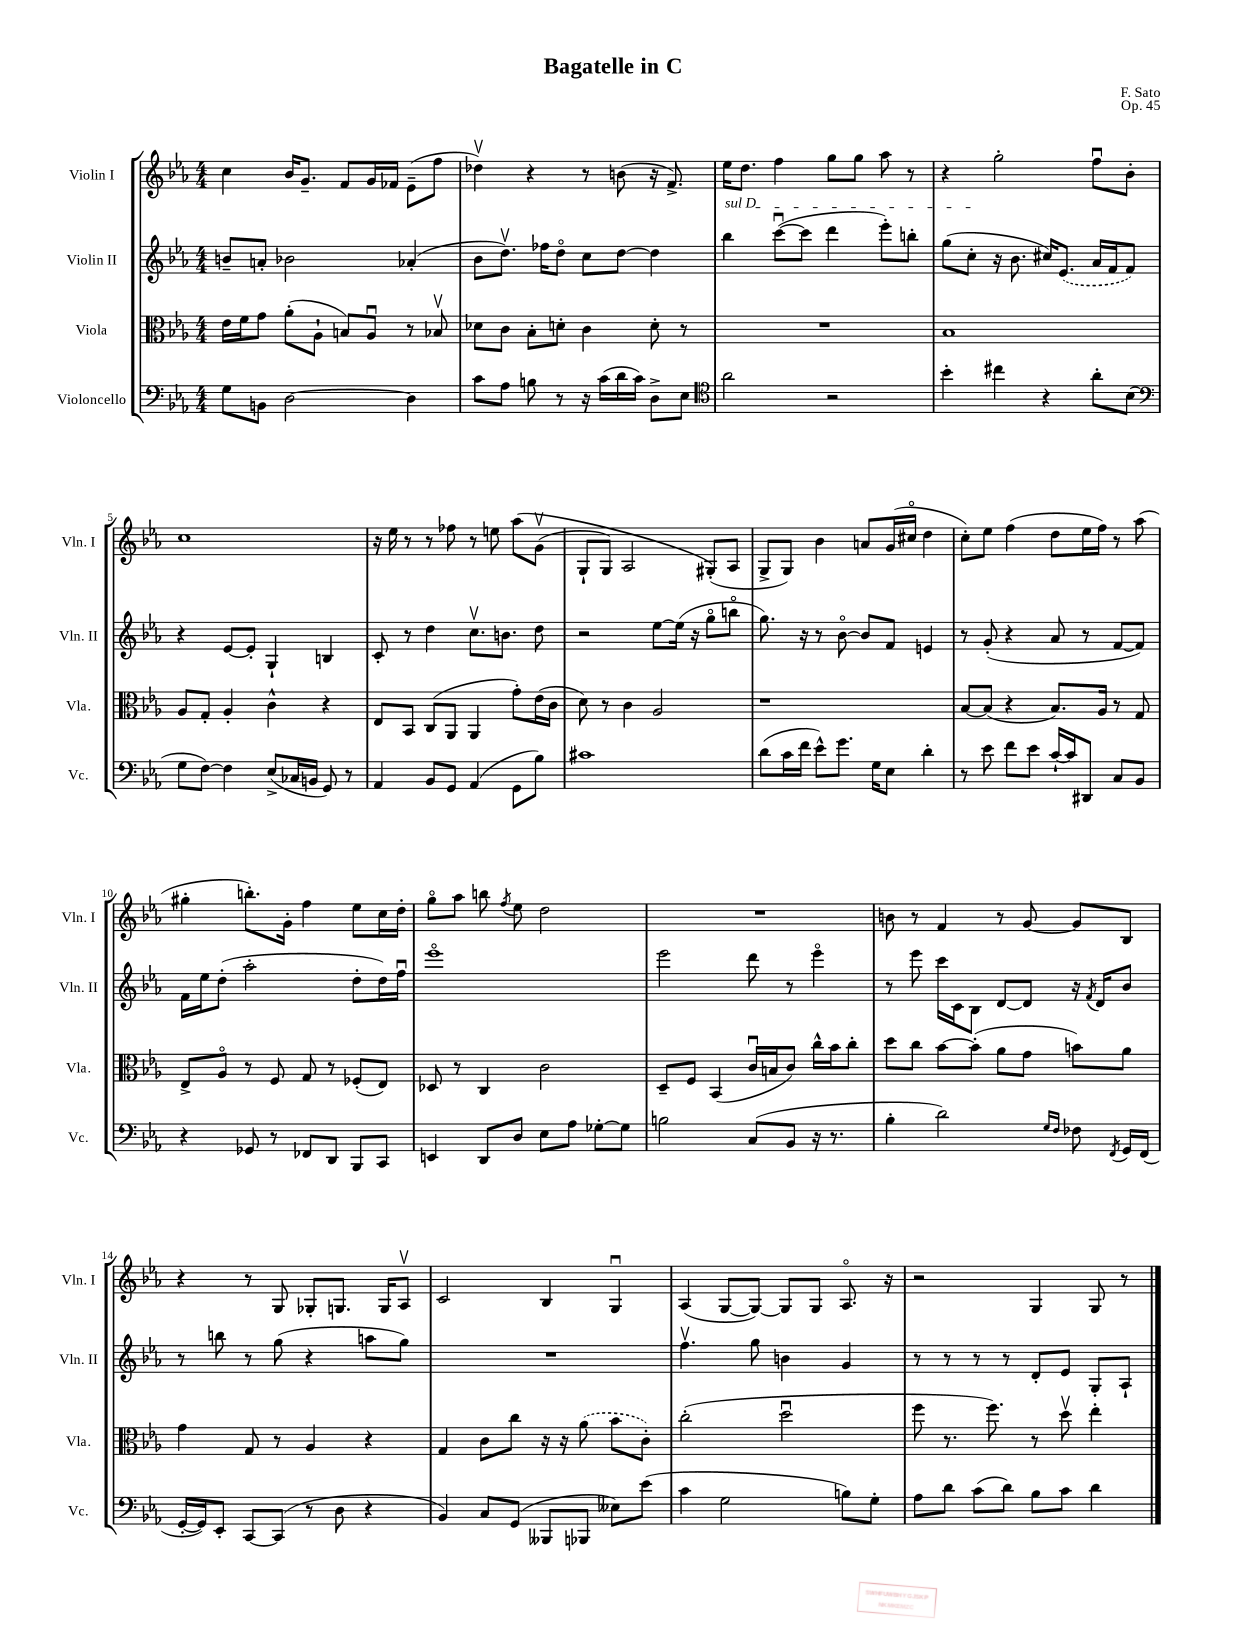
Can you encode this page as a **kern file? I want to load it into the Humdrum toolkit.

**kern	**kern	**kern	**kern
*part4	*part3	*part2	*part1
*staff4	*staff3	*staff2	*staff1
*I"Violoncello	*I"Viola	*I"Violin II	*I"Violin I
*I'Vc.	*I'Vla.	*I'Vln. II	*I'Vln. I
*clefF4	*clefC3	*clefG2	*clefG2
*k[b-e-a-]	*k[b-e-a-]	*k[b-e-a-]	*k[b-e-a-]
*M4/4	*M4/4	*M4/4	*M4/4
=1	=1	=1	=1
8G\L	16e-\LL	8bn~/L	4cc\
.	16f\J	.	.
8BBn\J	8g\J	8an'/J	.
[2D\	(8a-'\L	2b-X\	16b-/KL
.	.	.	8.g~/J
.	8A-`\J	.	.
.	8Bn/L)	.	8f/L
.	8A-u/J	.	16g/L
.	.	.	16f-X/JJ
4D\]	8r	(4a-X'/	(8e-~\L
.	8B-Xv/	.	8ff\J
=2	=2	=2	=2
8c\L	8d-X\L	8b-\L	4dd-Xv\)
8A-\J	8c\J	8.ddv\J)	.
8Bn\	8B-'\L	.	4r
.	.	16ff-X\KL	.
8r	8dn'\J	8dd\J	.
16r	4c\	8cc\L	8r
(16c\LL	.	.	.
16d\	.	[8dd\J	(8bn\
16c\JJ)	.	.	.
8D^\L	8d'\	4dd\]	16r
.	.	.	8.f^/)
8E-\J	8r	.	.
=3	=3	=3	=3
*clefC4	*	*	*
!	!	!LO:TX:a:i:t=sul D	!
2a-\	1r	4bb-\	16ee-\KL
.	.	.	8.dd\J
.	.	([8cccu\L	4ff\
.	.	8ccc\J]	.
2r	.	4ddd\	8gg\L
.	.	.	8gg\J
.	.	8eee-'\L)	8aa-\
.	.	8bbn'\J	8r
=4	=4	=4	=4
4b-'\	1B-	(8gg\L	4r
.	.	8cc'\J	.
4cc#X\	.	16r	2gg'\
.	.	8.b-\	.
4r	.	16cc#X/KL)	.
.	.	(8.e-/J	.
8a-'\L	.	16a-/LL	8ffu\L
.	.	16f/J	.
(8B-\J	.	8f/J)	8b-'\J
!!LO:LB:g=z
=5	=5	=5	=5
*clefF4	*	*	*
8G\L	8A-/L	4r	1cc
[8F\J)	8G'/J	.	.
4F\]	4A-'/	[8e-/L	.
.	.	8e-'/J]	.
(8E-^/L	4c^^\	4G`/	.
16C-X/L	.	.	.
16BBn/JJ	.	.	.
8GG/)	4r	4Bn/	.
8r	.	.	.
=6	=6	=6	=6
4AA-/	8E-/L	8c'/	16r
.	.	.	16ee-\
.	8BB-/J	8r	8r
8BB-/L	(8C/L	4dd\	8r
8GG/J	8AA-/J	.	8ff-X\
(4AA-/	4AA-/	8.ccv\L	8r
.	.	.	8een\
.	.	8.bn\J	.
8GG\L	8g'\L)	.	(8aa-\L
8B-\J)	(16e-\L	8dd\	(8gv\J
.	16c\JJ	.	.
=7	=7	=7	=7
1c#X	8d\)	2r	8G`/L
.	8r	.	8G/J)
.	4c\	.	2A-/
.	2A-/	[8ee-\L	.
.	.	(16ee-\Jk]	.
.	.	16r	.
.	.	8gg\L	(8G#X'/L)
.	.	8bbn\J	8A-/J
=8	=8	=8	=8
(8d\L	1r	8.gg\)	8G^/L
16c\L	.	.	8G/J)
16f\JJ	.	16r	.
8e-^^\L)	.	8r	4b-\
8.g\J	.	[8b-\	.
.	.	8b-/L]	8an/L
16G\KL	.	.	.
8E-\J	.	8f/J	(16g/L
.	.	.	16cc#X/JJ
4d'\	.	4en/	4dd\
=9	=9	=9	=9
8r	[8B-/L	8r	8cc'\L)
8e-\	(8B-/J]	(8g'/	8ee-\J
8f\L	4r	4r	(4ff\
8e-\J	.	.	.
[16c`/LL	8.B-/L)	8a-/	8dd\L
16c/J]	.	.	.
8DD#X/J	.	8r	16ee-\L
.	16A-/Jk	.	16ff\JJ)
8C/L	8r	[8f/L	8r
8BB-/J	8G/	8f/J])	(8aa-\
!!LO:LB:g=z
=10	=10	=10	=10
4r	8E-^/L	16f\LL	4gg#X'\
.	.	16ee-\J	.
.	8A-/J	(8dd'\J	.
8GG-X/	8r	2aa-'\	8.bbn'\L)
8r	8F/	.	.
.	.	.	16g'\Jk
8FF-X/L	8G/	.	4ff\
8DD/J	8r	.	.
8BBB-/L	(8F-X'/L	8dd'\L	8ee-\L
8CC/J	8E-/J)	16dd\L)	16cc\L
.	.	16ffu\JJ	16dd'\JJ
=11	=11	=11	=11
4EEn/	8D-X/	1eee-	8gg\L
.	8r	.	8aa-\J
8DD/L	4C/	.	8bbn\
.	.	.	8qff/
8D/J	.	.	8ee-\
8E-\L	2c\	.	2dd\
8A-\J	.	.	.
[8G-X'\L	.	.	.
8G-\J]	.	.	.
=12	=12	=12	=12
2Bn\	8D~/L	2eee-\	1r
.	8F/J	.	.
.	(4BB-/	.	.
(8C/L	16cu/LL	8ddd\	.
.	16Bn/J	.	.
8BB-/J	8c/J)	8r	.
16r	16cc^^\LL	4eee-\	.
8.r	16b-\J	.	.
.	8cc'\J	.	.
=13	=13	=13	=13
4B-'\	8dd\L	8r	8bn\
.	8cc\J	8eee-\	8r
2d\)	[8b-\L	16ccc\LL	4f/
.	.	16c\J	.
.	(8b-'\J]	8B-\J	.
.	8a-\L	[8d/L	8r
.	8g\J	8d/J]	[8g/
16qqG/LL	.	.	.
16qqF/JJ	.	.	.
8F-X\	8bn\L)	16r	8g/L]
.	.	8qf/	.
.	.	16d/KL	.
8qFF/	.	.	.
16GG/LL	8a-\J	8b-/J	8B-/J
(16FF/JJ	.	.	.
!!LO:LB:g=z
=14	=14	=14	=14
[16GG'/LL	4g\	8r	4r
16GG/J])	.	.	.
8EE-'/J	.	8bbn\	.
[8CC/L	8G/	8r	8r
(8CC/J]	8r	(8gg\	8G/
8r	4A-/	4r	8G-X'/L
8D\	.	.	8.Gn/J
4r	4r	8aan\L	.
.	.	.	16G/KL
.	.	8gg\J)	8A-v/J
=15	=15	=15	=15
4BB-/)	4G/	1r	2c/
8C/L	8c\L	.	.
(8GG/J	8cc\J	.	.
8BBB--X/L	16r	.	4B-/
.	16r	.	.
8BBB-X/J	(8a-\	.	.
8E--X\L)	8b-\L	.	4Gu/
(8e-\J	8c'\J)	.	.
=16	=16	=16	=16
4c\	(2cc'\	4.ffv\	(4A-/
2G\	.	.	[8G/L
.	.	8gg\	8G/J_)
.	2ddu\	4bn\	8G/L]
.	.	.	8G/J
8Bn\L)	.	4g/	8.A-/
8G'\J	.	.	.
.	.	.	16r
=17	=17	=17	=17
8A-\L	8ff\	8r	2r
8d\J	8.r	8r	.
(8c\L	.	8r	.
.	8.ff\)	.	.
8d\J)	.	8r	.
8B-\L	8r	8d'/L	4G/
8c\J	8ddv\	8e-/J	.
4d\	4ee-'\	8G'/L	8G/
.	.	8A-`/J	8r
==	==	==	==
*-	*-	*-	*-
